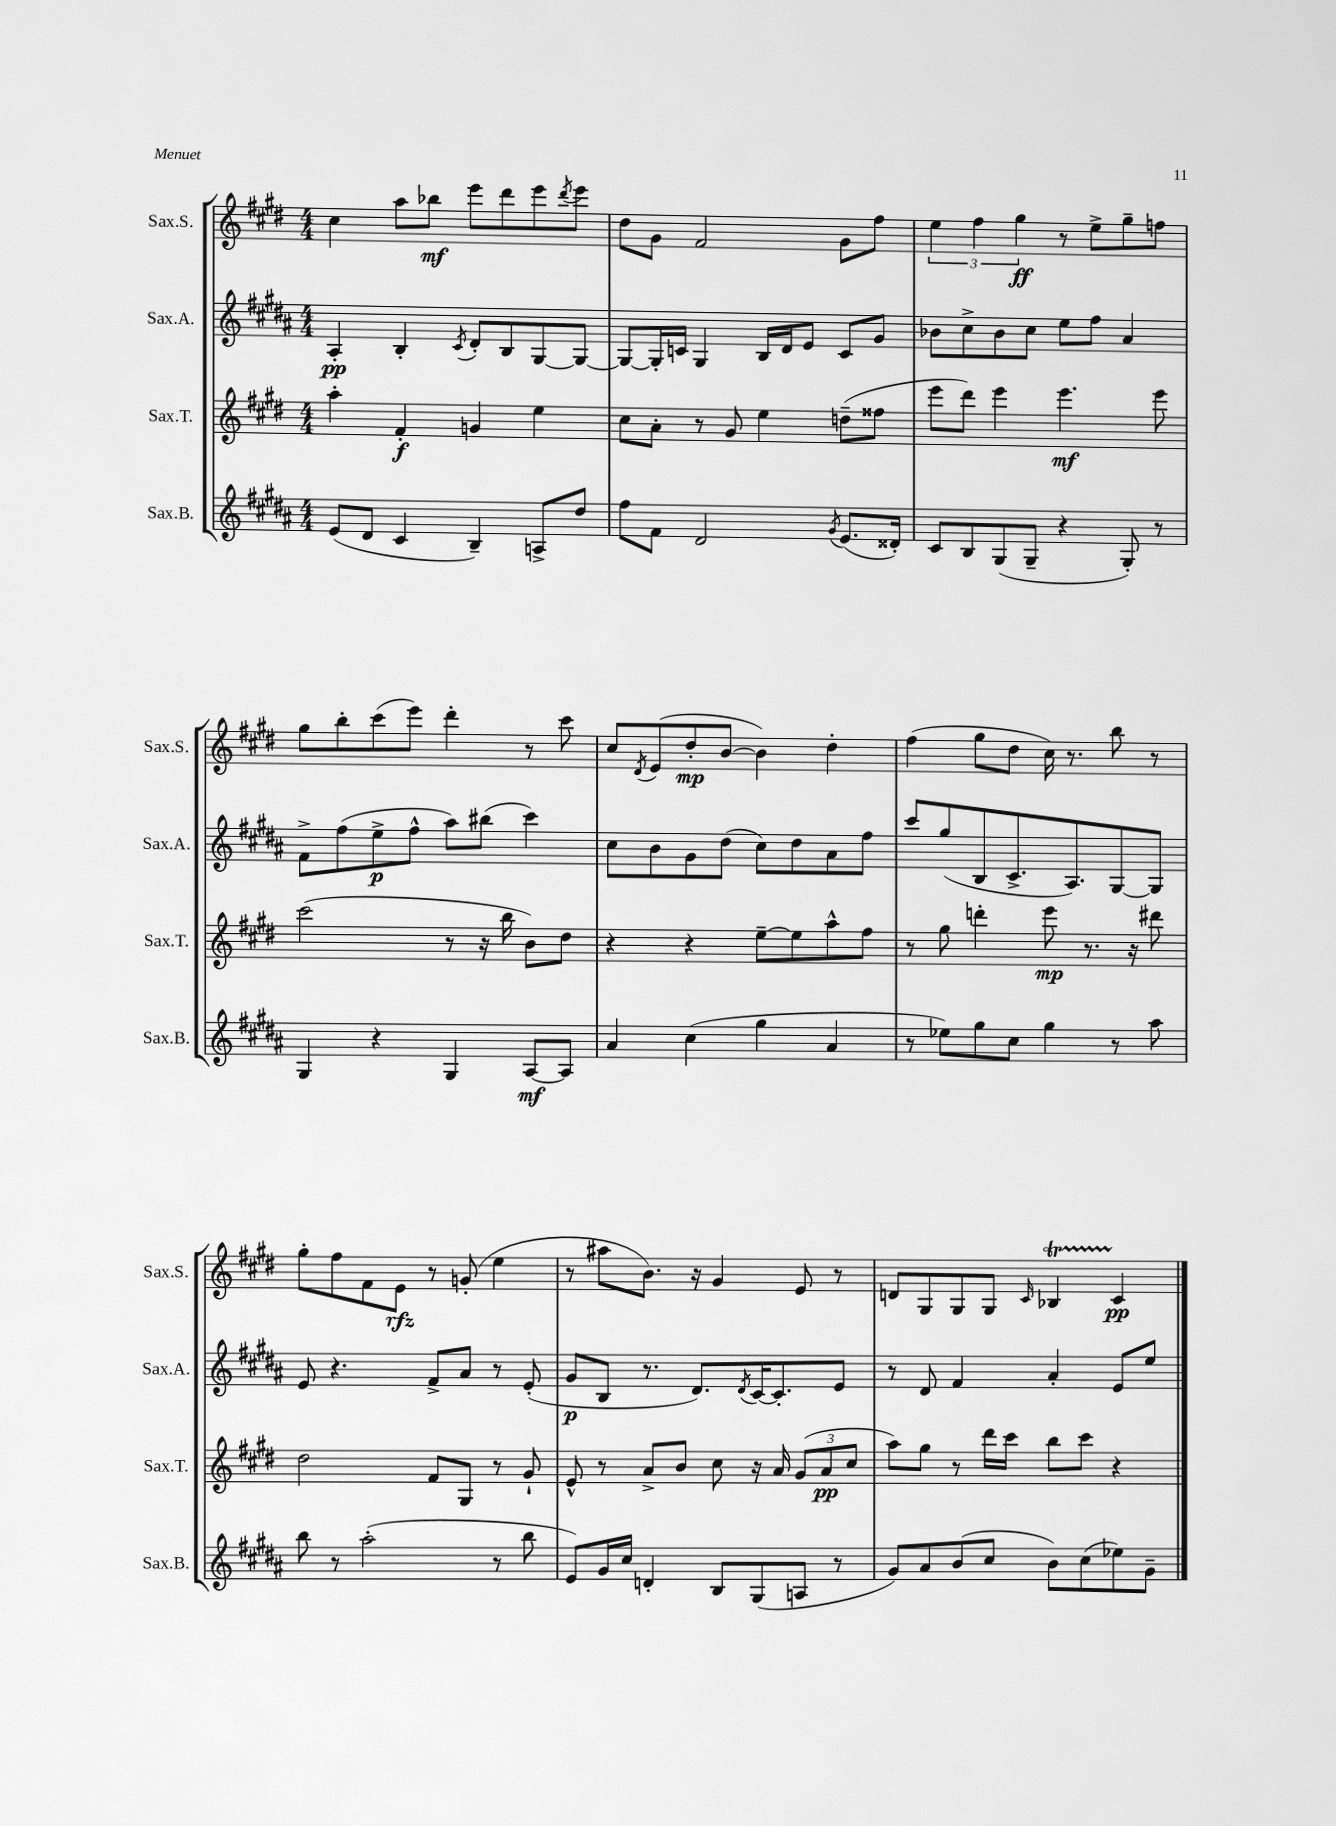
<<
\new StaffGroup <<
\new Staff = "s0" \with { instrumentName = "Sax.S." shortInstrumentName = "Sax.S." } {
    \clef treble \key e \major \numericTimeSignature \time 4/4
    cis''4 a''8 bes''8\mf e'''8 dis'''8 e'''8 \acciaccatura { dis'''8 } e'''8 |
    dis''8 gis'8 fis'2 gis'8 fis''8 |
    \tuplet 3/2 { e''4 fis''4 gis''4\ff } r8 e''8-> gis''8-- f''8 |
    gis''8 b''8-. cis'''8( e'''8) dis'''4-. r8 cis'''8 |
    cis''8 \acciaccatura { dis'8 } e'8( dis''8-.\mp b'8~ b'4) dis''4-. |
    fis''4( gis''8 dis''8 cis''16) r8. b''8 r8 |
    gis''8-. fis''8 fis'8 e'8\rfz r8 g'8-.( e''4 |
    r8 ais''8 b'8.) r16 gis'4 e'8 r8 |
    d'8 gis8 gis8 gis8 \grace { cis'16 } bes4\startTrillSpan cis'4\stopTrillSpan\pp \bar "|." |
}
\new Staff = "s1" \with { instrumentName = "Sax.A." shortInstrumentName = "Sax.A." } {
    \clef treble \key b \major \numericTimeSignature \time 4/4
    ais4-.\pp b4-. \acciaccatura { cis'8 } dis'8-. b8 gis8~ gis8~ |
    gis8~ gis16-. c'16 gis4 b16 dis'16 e'8 c'8 gis'8 |
    bes'8 cis''8-> bes'8 cis''8 e''8 fis''8 ais'4 |
    fis'8-> fis''8( e''8->\p fis''8-^ ais''8) bis''8( cis'''4) |
    cis''8 b'8 gis'8 dis''8( cis''8) dis''8 ais'8 fis''8 |
    cis'''8 gis''8( b8 cis'8.-> ais8.) gis8~ gis8 |
    e'8 r4. fis'8-> ais'8 r8 e'8-.( |
    gis'8\p b8 r8. dis'8.) \acciaccatura { dis'8 } cis'16~ cis'8.-. e'8 |
    r8 dis'8 fis'4 ais'4-. e'8 e''8 \bar "|." |
}
\new Staff = "s2" \with { instrumentName = "Sax.T." shortInstrumentName = "Sax.T." } {
    \clef treble \key e \major \numericTimeSignature \time 4/4
    a''4-. fis'4-.\f g'4 e''4 |
    cis''8 a'8-. r8 gis'8 e''4 d''8--( fisis''8 |
    e'''8 dis'''8) e'''4 e'''4.\mf e'''8 |
    cis'''2( r8 r16 b''16 b'8) dis''8 |
    r4 r4 e''8~-- e''8 a''8-^ fis''8 |
    r8 gis''8 d'''4-. e'''8\mp r8. r16 dis'''8 |
    dis''2 fis'8 gis8 r8 gis'8-! |
    e'8-^ r8 a'8-> b'8 cis''8 r16 a'16 \tuplet 3/2 { gis'8( a'8\pp cis''8 } |
    a''8) gis''8 r8 dis'''16 cis'''16 b''8 cis'''8 r4 \bar "|." |
}
\new Staff = "s3" \with { instrumentName = "Sax.B." shortInstrumentName = "Sax.B." } {
    \clef treble \key b \major \numericTimeSignature \time 4/4
    e'8( dis'8 cis'4 b4--) a8-> dis''8 |
    fis''8 fis'8 dis'2 \acciaccatura { gis'8 } e'8.( disis'16-.) |
    cis'8 b8 gis8( gis8-- r4 gis8-.) r8 |
    gis4 r4 gis4 ais8~\mf ais8 |
    ais'4 cis''4( gis''4 ais'4 |
    r8 ees''8) gis''8 cis''8 gis''4 r8 ais''8 |
    b''8 r8 ais''2-.( r8 b''8 |
    e'8) gis'16 cis''16 d'4-. b8 gis8( a8 r8 |
    gis'8) ais'8 b'8( cis''8 b'8) cis''8( ees''8) gis'8-- \bar "|." |
}
>>
>>
\layout { \context { \Score \remove "Bar_number_engraver" } }
